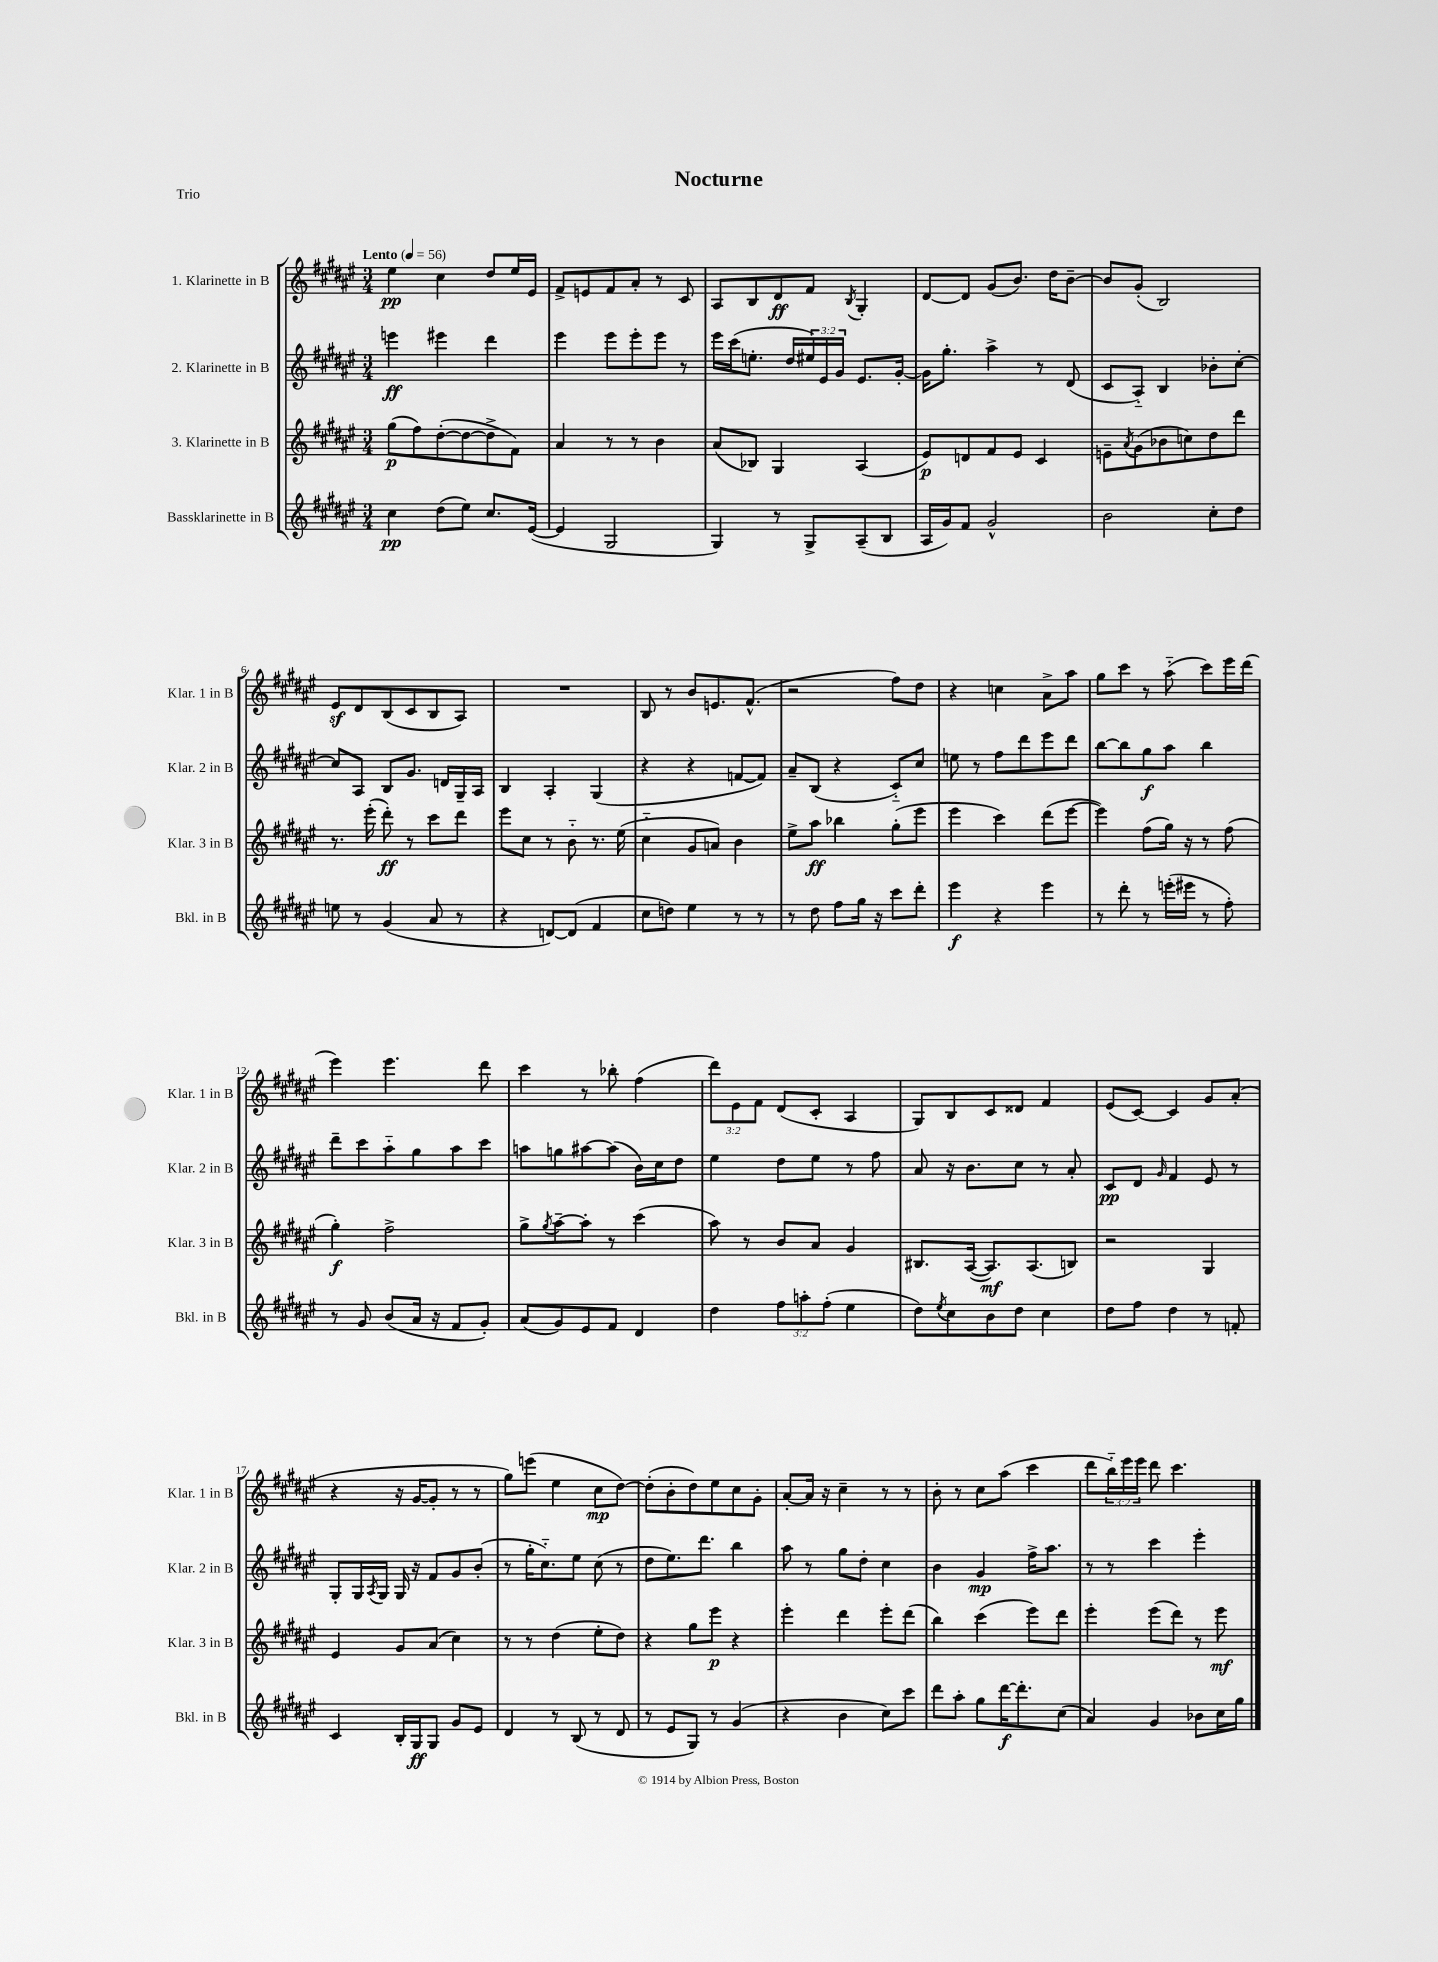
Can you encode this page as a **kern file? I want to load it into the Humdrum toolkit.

**kern	**kern	**kern	**kern
*staff4	*staff3	*staff2	*staff1
*clefG2	*clefG2	*clefG2	*clefG2
*k[f#c#g#d#a#e#]	*k[f#c#g#d#a#e#]	*k[f#c#g#d#a#e#]	*k[f#c#g#d#a#e#]
*M3/4	*M3/4	*M3/4	*M3/4
*MM56	*MM56	*MM56	*MM56
4cc#\	(8gg#\L	4eee\	4ee#\
.	8ff#\)	.	.
(8dd#\L	([8dd#'\	4eee#\	4cc#\
8ee#\J)	8dd#\_	.	.
8.cc#/L	8dd#^\]	4ddd#\	8dd#/L
.	8f#\J)	.	16ee#/L
([16e#/Jk	.	.	16e#/JJ
=	=	=	=
4e#/]	4a#/	4eee#\	8f#^/L
.	.	.	8e/
2G#/	8r	8eee#\L	8f#/
.	8r	8eee#'\	8a#'/J
.	4b\	8eee#\J	8r
.	.	8r	8c#/
=	=	=	=
4G#/)	(8a#/L	16eee#\LL	8A#/L
.	.	(16ccc#\J	.
.	8B-/J)	8.ee'\J	8B/
8r	4G#/	.	8d#/
.	.	16dd#/LL	.
8G#^/L	.	24ee#/)	8f#/J
.	.	24e#/	.
.	.	24g#/JJ	.
.	.	.	8qB/
(8A#~/	(4A#/	8.e#/L	4G#'/
8B/J	.	.	.
.	.	[16g#'/Jk	.
=	=	=	=
16A#/LL	8e#/L)	16g#\]LK	[8d#/L
16g#/J)	.	8.gg#'\J	.
8f#/J	8d/	.	8d#/]J
2g#^^/	8f#/	4aa#^\	(8g#/L
.	8e#/J	.	8.b/J)
.	4c#/	8r	.
.	.	.	16dd#\LK
.	.	(8d#/	[8b~\J
=	=	=	=
2b\	8e~\L	8c#/L	8b/]L
.	8qa#/	.	.
.	(8g#\	8A#'~/J)	(8g#'/J
.	8b-\	4B/	2B/)
.	8cc\)	.	.
8cc#'\L	8dd#\	8b-'\L	.
8dd#\J	8ddd#\J	[8cc#'\J	.
=	=	=	=
8ee\	8.r	8cc#/]L	8e#/L
8r	.	8A#/J	8d#/
.	(16eee#'\	.	.
(4g#/	8ddd#'\)	8B/L	(8B/
.	8r	8.g#/J	8c#/
8a#/	8ccc#\L	.	8B/
.	.	16d/LL	.
8r	8ddd#\J	16G#~/	8A#/J)
.	.	16A#/JJ	.
=	=	=	=
4r	8eee#\L	4B/	2.r
.	8cc#\J	.	.
[8d/L)	8r	4A#'/	.
(8d/]J	8b'~\	.	.
4f#/	8.r	(4G#/	.
.	(16ee#\	.	.
=	=	=	=
8cc#\L	4cc#'~\	4r	8B/
8dd\J)	.	.	8r
4ee#\	8g#/L	4r	8b/L
.	8a/J)	.	8.e/
8r	4b\	[8f/L	.
.	.	.	(8.f#^^/J
8r	.	8f/]J)	.
=	=	=	=
8r	8ee#^\L	8a#~/L	2r
8dd#\	8aa#\J	(8B/J	.
8ff#\L	4bb-\	4r	.
16gg#\Jk	.	.	.
16r	.	.	.
8ccc#\L	(8gg#'\L	8c#'~/L)	8ff#\L)
8ddd#'\J	8eee#\J	8cc#/J	8dd#\J
=	=	=	=
4eee#\	4eee#\	8ee\	4r
.	.	8r	.
4r	4ccc#\)	8ff#\L	4cc\
.	.	8ddd#\	.
4eee#\	(8ddd#\L	8eee#\	8a#^\L
.	[8eee#\J	8ddd#\J	8aa#\J
=	=	=	=
8r	4eee#\])	[8bb\L	8gg#\L
8ddd#'\	.	8bb\]	8ccc#\J
8r	(8ff#\L	8gg#\	8r
(16eee'\LL	16gg#\Jk)	8aa#\J	(8aa#'~\
16eee#\JJ	16r	.	.
8r	8r	4bb\	8ccc#\L)
8ff#'\)	(8ff#\	.	16eee#\L
.	.	.	(16ddd#\JJ
=	=	=	=
8r	4gg#'\)	8ddd#~\L	4eee#\)
8g#/	.	8ccc#\	.
(8b/L	2ff#^\	8aa#'~\	4.eee#\
16a#/Jk	.	8gg#\	.
16r	.	.	.
8f#/L	.	8aa#\	.
8g#'/J)	.	8ccc#\J	8ddd#\
=	=	=	=
(8a#/L	8gg#^\L	8aa\L	4ccc#\
.	8qgg#/	.	.
8g#/)	[8aa#~\	8gg\	.
8e#/	8aa#'\]J	[8aa#\	8r
8f#/J	8r	(8aa#\]J	8bb-'\
4d#/	(4ccc#\	16b\LL)	(4ff#\
.	.	16cc#\J	.
.	.	8dd#\J	.
=	=	=	=
4dd#\	8aa#\)	4ee#\	12ddd#\L)
.	.	.	12e#\
.	8r	.	.
.	.	.	12f#\J
12ff#\L	8b/L	8dd#\L	(8d#/L
12aa'\	.	.	.
.	8a#/J	8ee#\J	8c#'/J
(12ff#'\J	.	.	.
4ee#\	4g#/	8r	4A#/
.	.	8ff#\	.
=	=	=	=
8dd#\L)	8.B#/L	8a#/	8G#/L)
8qee#/	.	.	.
8cc#\	.	16r	8B/
.	([16A#/Jk	8.b\L	.
8b\	8.A#/]L)	.	8c#/
8dd#\J	.	8cc#\J	8d##/J
.	(8.A#/	.	.
4cc#\	.	8r	4f#/
.	8B/J)	8a#'/	.
=	=	=	=
8dd#\L	2r	8c#/L	(8e#/L
8ff#\J	.	8d#/J	[8c#/J)
.	.	16qqg#/	.
4dd#\	.	4f#/	4c#/]
8r	4G#/	8e#/	8g#/L
8f'/	.	8r	(8a#'/J
=	=	=	=
4c#/	4e#/	8G#'/L	4r
.	.	16G#/L	.
.	.	8qA#/	.
.	.	16G#/JJ	.
16B'/LL	8g#/L	16G#/	16r
16G#/J	.	16r	[16g#/LK
8G#/J	(8a#/J	8f#/L	8g#'/]J
8g#/L	4cc#\)	8g#/	8r
8e#/J	.	(8b'/J	8r
=	=	=	=
4d#/	8r	8r	8gg#\L)
.	8r	16gg#'\LK	(8eee\J
.	.	8.cc#'~\)	.
8r	(4dd#\	.	4ee#\
(8B/	.	8ee#\J	.
8r	8ee#'\L	(8cc#\	8cc#\L
8d#/	8dd#\J)	8r	[8dd#\J)
=	=	=	=
8r	4r	8dd#\L	(8dd#'\]L
8e#/L	.	8.ee#\)	8b'\
8G#/J)	8gg#\L	.	8dd#\)
.	.	8.ddd#\J	.
8r	8eee#\J	.	8ee#\
(4g#/	4r	4bb\	8cc#\
.	.	.	8g#'\J
=	=	=	=
4r	4eee#'\	8aa#\	[8a#'/L
.	.	8r	16a#/]Jk
.	.	.	16r
4b\	4ddd#\	8gg#\L	4cc#~\
.	.	8dd#'\J	.
8cc#\L)	8eee#'\L	4cc#\	8r
8ccc#\J	(8ddd#\J	.	8r
=	=	=	=
8ddd#\L	4bb\)	4b\	8b'\
8aa#'\J	.	.	8r
8gg#\L	(4ccc#\	4g#/	8cc#\L
[16ddd#\K	.	.	(8aa#\J
8.ddd#'\]	.	.	.
.	8eee#\L)	16ff#^\LK	4ccc#\
.	.	8.aa#\J	.
(8cc#\J	8ddd#\J	.	.
=	=	=	=
4a#/)	4eee#'\	8r	8ddd#\L
.	.	8r	24bb'~\L)
.	.	.	24eee#\
.	.	.	24eee#\JJ
4g#/	(8eee#\L	4ccc#\	8ddd#\
.	8ddd#\J)	.	4.ccc#\
8b-\L	8r	4eee#'\	.
16cc#\L	8eee#\	.	.
16gg#\JJ	.	.	.
==	==	==	==
*-	*-	*-	*-
